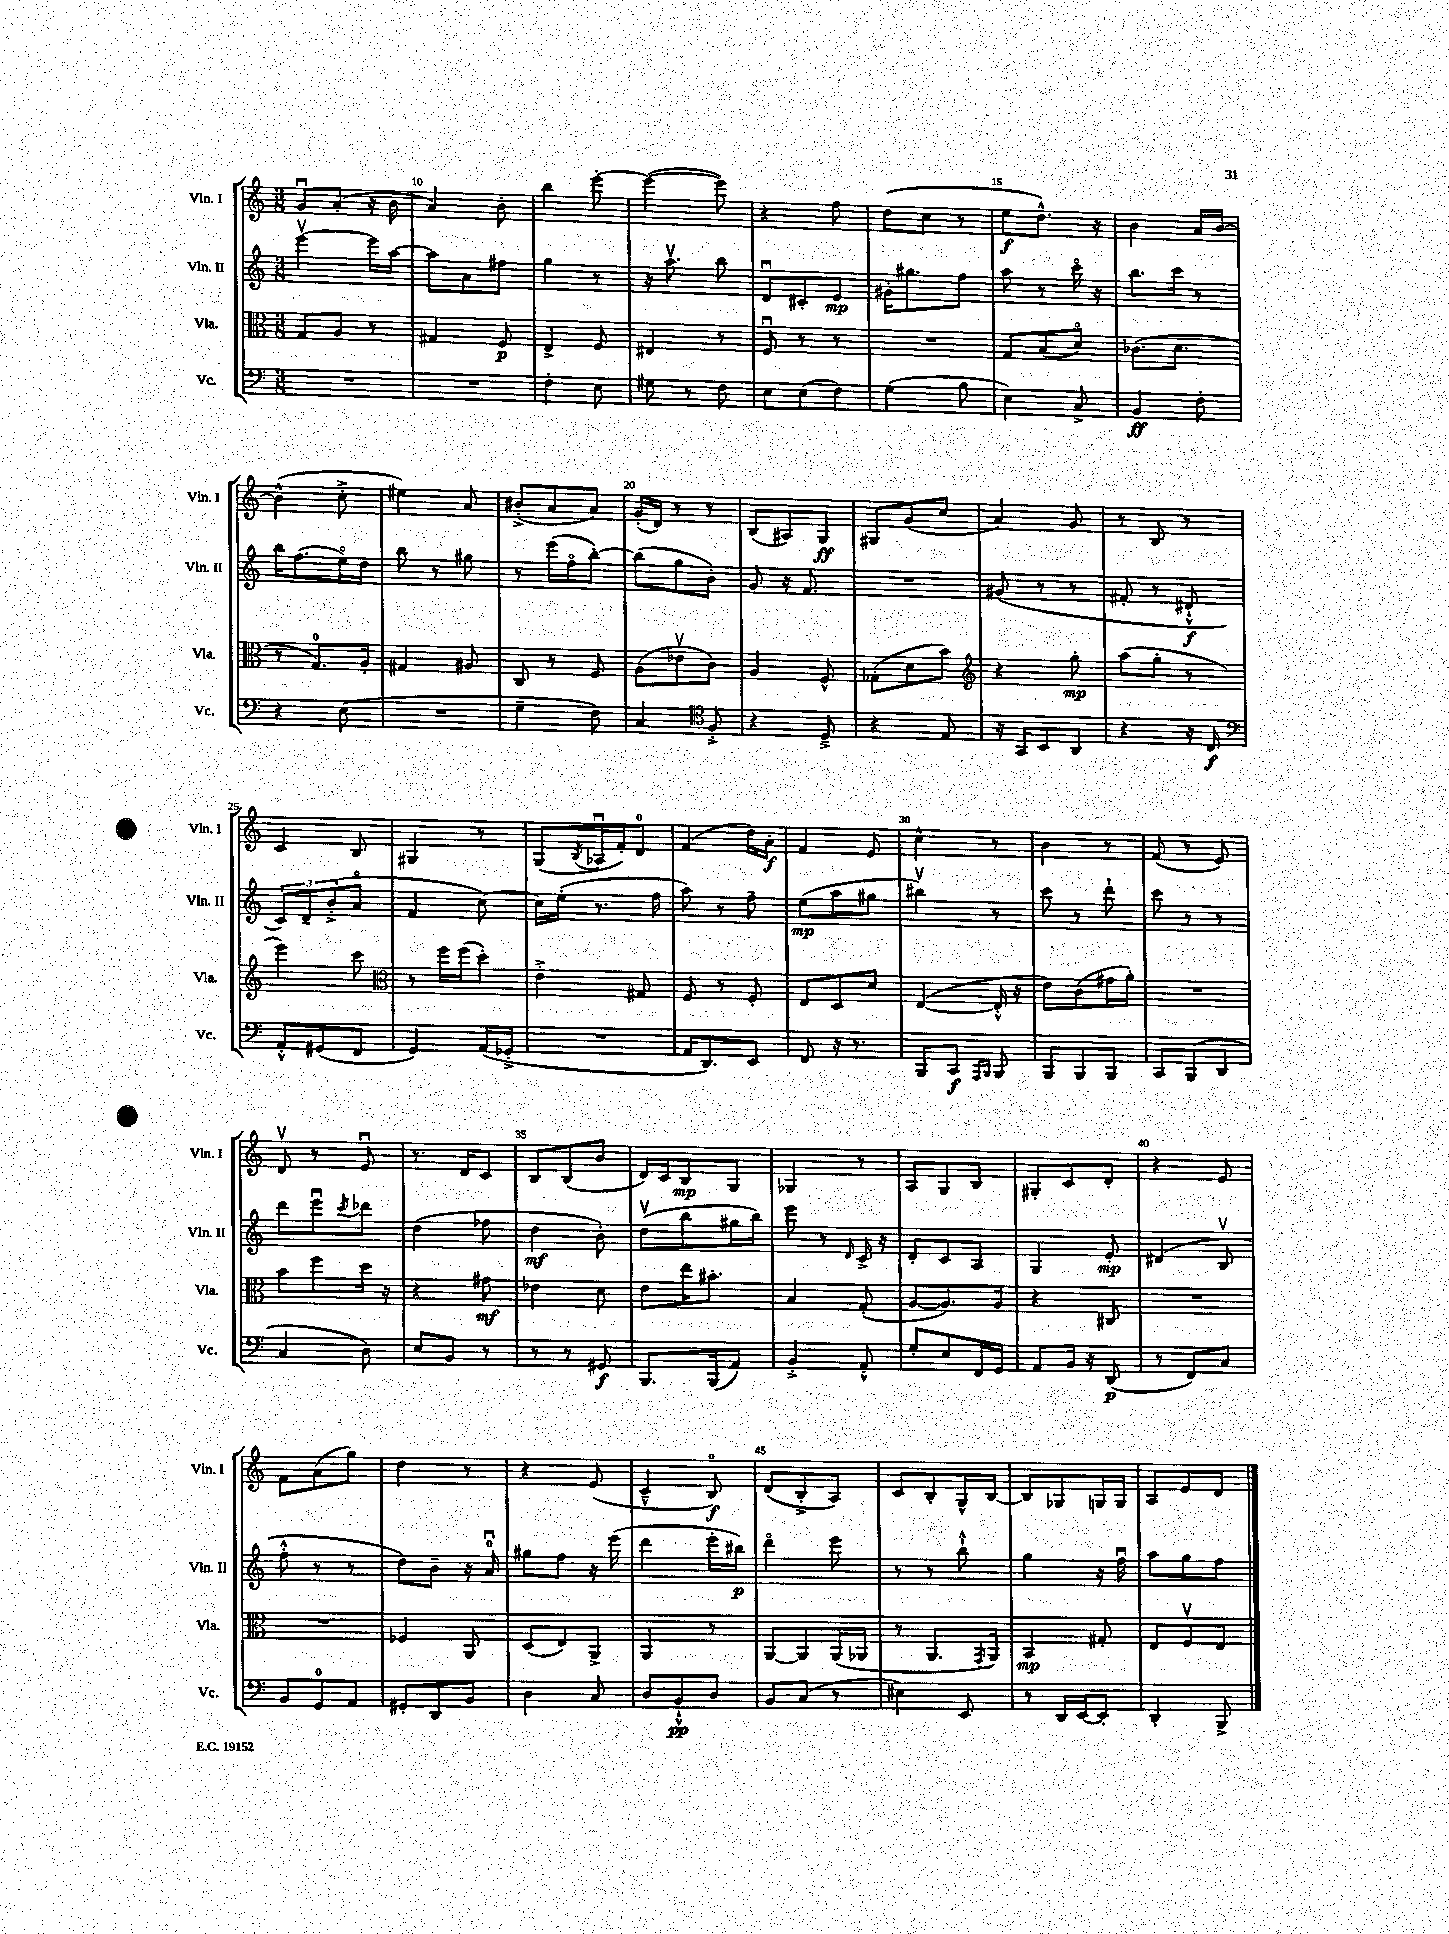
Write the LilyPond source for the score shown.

<<
\new StaffGroup <<
\new Staff = "s0" \with { instrumentName = "Vln. I" shortInstrumentName = "Vln. I" } {
    \clef treble \key c \major \numericTimeSignature \time 3/8
    g'8\downbow a'8-.( r16 b'16 |
    a'4) b'8-. |
    b''4 e'''8~-. |
    e'''4~( e'''8) |
    r4 f''8 |
    d''8( c''8 r8 |
    e''8\f d''8.-^) r16 |
    b'4 a'16 b'16~ |
    b'4-^( c''8-.-> |
    eis''4) a'8 |
    bis'8-.->( a'8 a'8) |
    g'16-.( d'16) r8 r8 |
    b8( ais8) g8\ff |
    gis8 g'8( c''8 |
    a'4) g'8 |
    r8 b8 r8 |
    c'4 b8 |
    gis4 r8 |
    g8( \acciaccatura { b8 } aes16\downbow f'16-.) d'8-0 |
    f'4( d''16) a'16-.\f |
    f'4 e'8 |
    c''4-^ r8 |
    b'4 r8 |
    f'8( r8 e'8) |
    d'8\upbow r8 e'8\downbow |
    r8. d'16 c'8 |
    b8 b8( b'8 |
    d'16) c'16 b8\mp g8 |
    ges4 r8 |
    a8 g8 b8 |
    gis8-. c'8 d'8-. |
    r4 e'8 |
    f'8 a'8( g''8) |
    d''4 r8 |
    r4 e'8( |
    c'4---^ b8\flageolet\f) |
    d'8( b8-.-> a8) |
    c'8 b8-. g16-^ b16~ |
    b8 ges8 g16 g16 |
    a8 e'8 d'8 \bar "|." |
}
\new Staff = "s1" \with { instrumentName = "Vln. II" shortInstrumentName = "Vln. II" } {
    \clef treble \key c \major \numericTimeSignature \time 3/8
    e'''4~\upbow e'''16 a''16~ |
    a''8 a'8 fis''8 |
    g''4 r8 |
    r16 a''8.\upbow b''8 |
    d'8\downbow cis'8-. e'8\mp |
    gis'16-. gis''8. f''8 |
    a''8 r8 c'''16\flageolet r16 |
    b''8. c'''16 r8 |
    b''16 f''8.( e''16\flageolet) d''16 |
    b''8 r8 gis''8 |
    r8 e'''16( f''16\flageolet b''8~-.) |
    b''8( g''8 b'8-.) |
    g'8 r16 f'8. |
    R4. |
    gis'8( r8 r8 |
    fis'8-. r8 dis'8-!-^\f |
    \tuplet 3/2 { c'8) d'8-- b'8-.->( } a'8\flageolet |
    f'4 c''8~) |
    c''16 e''16-.( r8. f''16 |
    a''8) r8 f''8-- |
    e''8\mp( a''8 gis''8 |
    bis''4\upbow) r8 |
    c'''8 r8 d'''8-! |
    c'''8 r8 r8 |
    d'''8 e'''8\downbow \acciaccatura { c'''8 } des'''8 |
    d''4( fes''8 |
    d''4\mf b'8-.) |
    d''8\upbow( b''8 gis''16 b''16) |
    e'''8 r8 \grace { d'16 } c'16-> r16 |
    d'8-. c'8 a8 |
    g4 e'8-.\mp |
    dis'4( b8\upbow |
    f''8-.-^ r8 r8 |
    d''8) b'8-- r16 a'16-0\downbow |
    gis''8 f''8 r16 e'''16( |
    d'''4 e'''16-. bis''16\p) |
    d'''4\flageolet e'''8 |
    r8 r8 b''8-!-^ |
    g''4 r16 f''16\downbow |
    a''8 g''8 f''8 \bar "|." |
}
\new Staff = "s2" \with { instrumentName = "Vla." shortInstrumentName = "Vla." } {
    \clef alto \key c \major \numericTimeSignature \time 3/8
    g8 a8 r8 |
    gis4 f8\p |
    e4-> f8 |
    eis4 r8 |
    f8\downbow r8 r8 |
    R4. |
    g8 b8( d'8\flageolet) |
    ces'8.( d'8. |
    r8 g8.-0) a16-. |
    gis4 ais8 |
    c8 r8 f8 |
    a8( ees'8\upbow c'8) |
    a4 f8-^ |
    ges8-.( d'8 b'8) |
    \clef treble r4 g''8-.\mp |
    a''8( g''8-. r8 |
    e'''4) c'''8 |
    \clef alto r8 f''16 f''16( d''8-.) |
    e'4-.-> gis8 |
    f8 r8 f8-. |
    e8 d8 d'8 |
    e4~( e16-.-^ r16 |
    e'8) c'8( gis'16 a'16-.) |
    R4. |
    b'8 f''8 d''16 r16 |
    r4 gis'8\mf |
    ees'4 d'8 |
    e'8 e''16 bis'8.-. |
    b4 g8-.( |
    a8~ a8.) a16 |
    r4 cis8 |
    R4. |
    R4. |
    fes4 a,8 |
    d8( e8) a,8-> |
    a,4 r8 |
    a,8~ a,8 a,16( aes,16 |
    r8 a,8. \acciaccatura { g,8 } a,16) |
    b,4\mp gis8-. |
    e8 f8\upbow e8 \bar "|." |
}
\new Staff = "s3" \with { instrumentName = "Vc." shortInstrumentName = "Vc." } {
    \clef bass \key c \major \numericTimeSignature \time 3/8
    R4. |
    R4. |
    f4-. e8 |
    gis8 r8 f8 |
    e8 e8( f8) |
    g4( b8 |
    e4) c8-> |
    b,4\ff f8-. |
    r4 e8( |
    R4. |
    g4-- f8) |
    c4 \clef tenor f8-.-> |
    r4 d8---> |
    r4 e8 |
    r16 g,16 b,8 a,8 |
    r4 r16 c16\f |
    \clef bass a,8-.-^ gis,8( f,8 |
    g,4) a,16( ges,16-.-> |
    R4. |
    a,16 d,8.) e,8 |
    f,8 r16 r8. |
    b,,8 c,8\f \grace { a,,16 b,,16 } b,,8 |
    b,,8 b,,8 b,,8 |
    c,8 b,,8( d,8 |
    c4 d8) |
    e8 b,8 r8 |
    r8 r8 gis,8\f |
    b,,8. b,,16( a,8) |
    b,4-.-> a,8-.-^ |
    g8-. e8 f,16 g,16 |
    a,8 b,16 r16 d,8\p( |
    r8 f,8) c8 |
    b,8 g,8-0 a,8 |
    gis,8-. d,8 b,8 |
    d4 c8 |
    d8 b,8-!-^\pp d8 |
    b,8 c8( r8 |
    eis4) e,8 |
    r8 d,16 e,16~ e,8-. |
    d,4-. b,,8-> \bar "|." |
}
>>
>>
\layout { \context { \Score currentBarNumber = #9 \override BarNumber.break-visibility = ##(#f #t #t) barNumberVisibility = #(every-nth-bar-number-visible 5) } }
